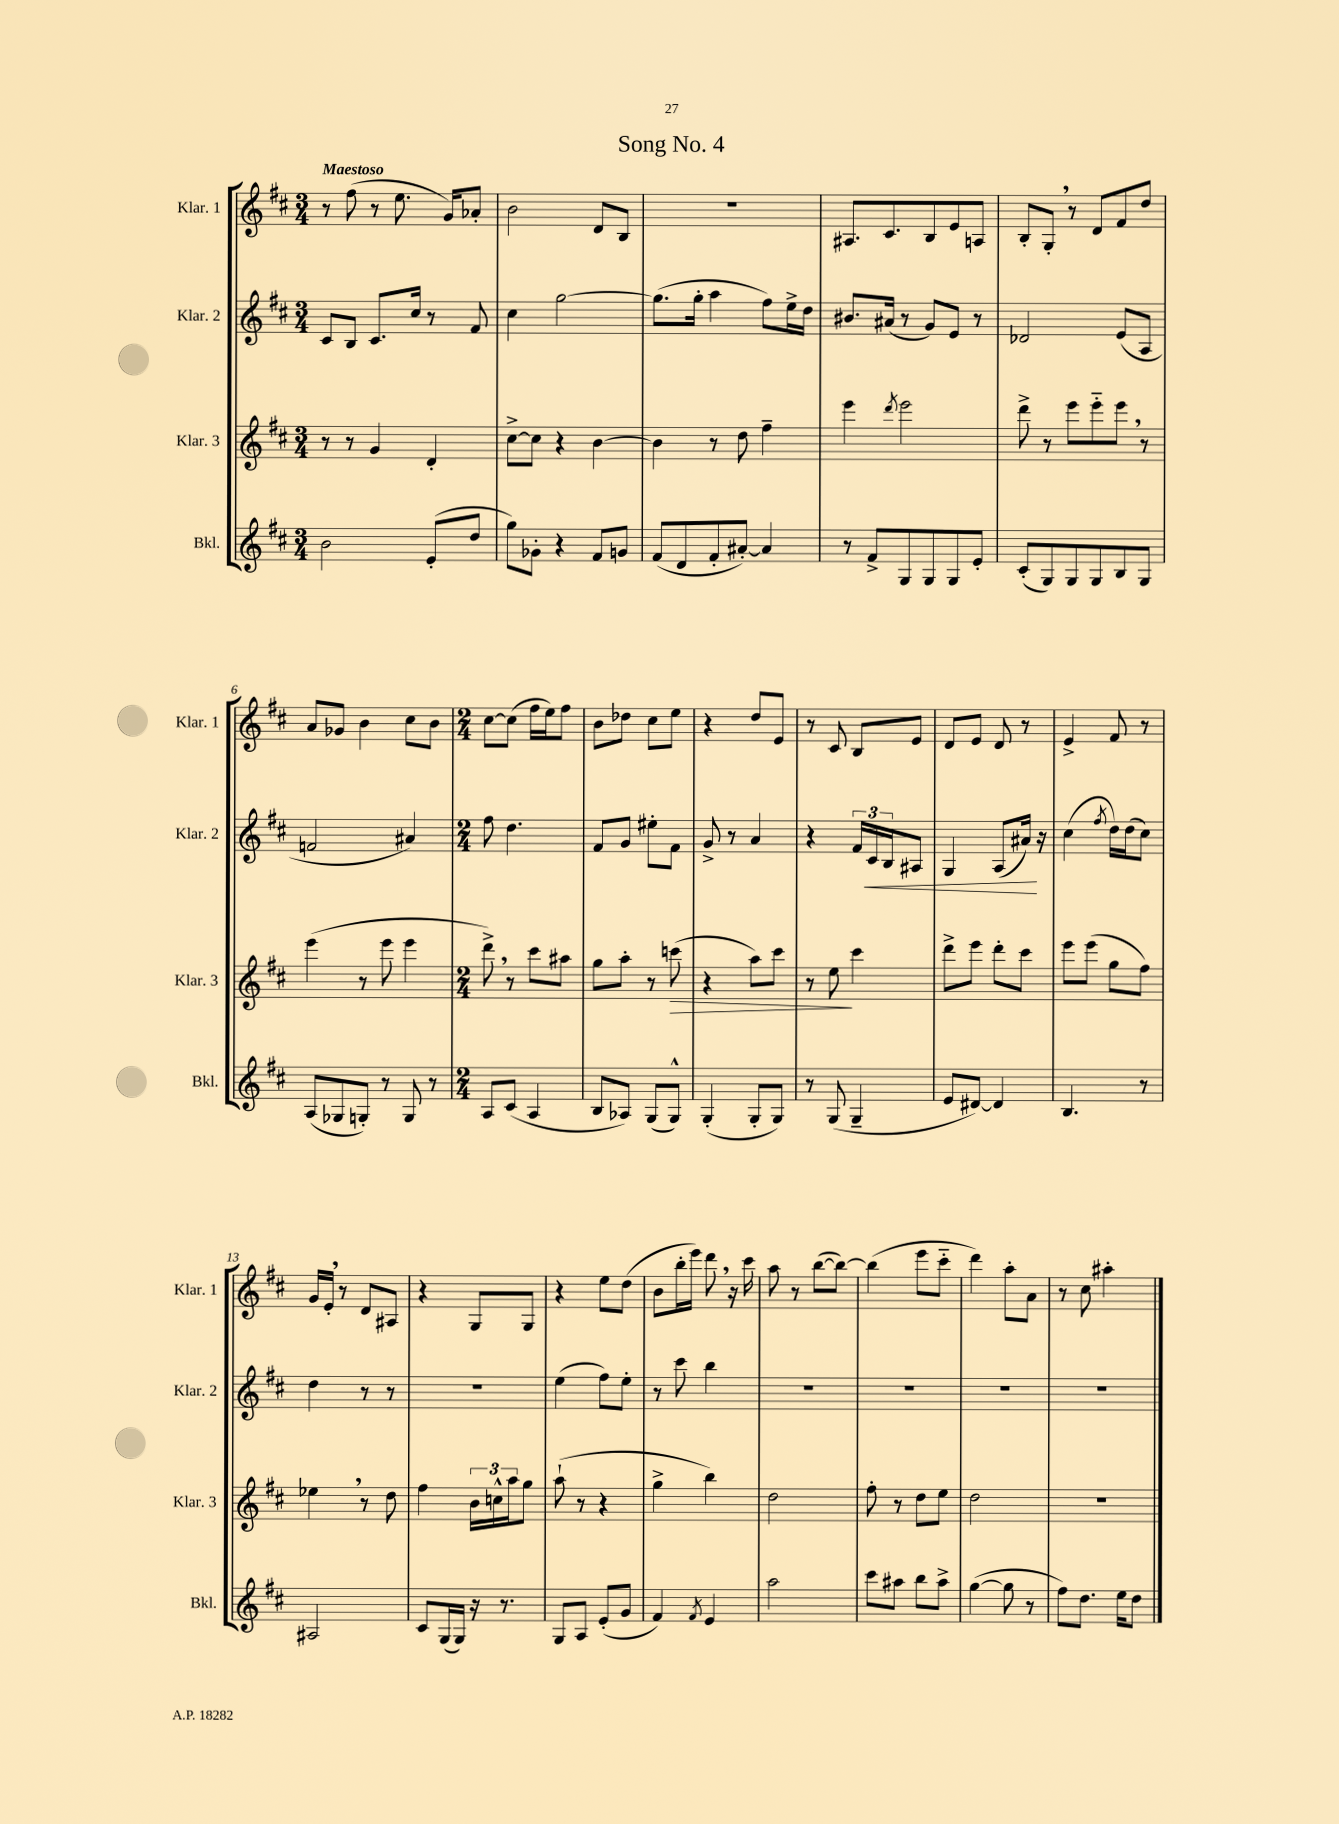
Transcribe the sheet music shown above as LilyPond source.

\header { title = "Song No. 4" }
<<
\new StaffGroup <<
\new Staff = "s0" \with { instrumentName = "Klar. 1" shortInstrumentName = "Klar. 1" } {
    \clef treble \key d \major \numericTimeSignature \time 3/4 \tempo "Maestoso"
    r8 fis''8( r8 e''8. g'16) aes'8-. |
    b'2 d'8 b8 |
    R2. |
    ais8. cis'8. b8 e'8 a8 |
    b8-. g8-. \breathe r8 d'8 fis'8 d''8 |
    a'8 ges'8 b'4 cis''8 b'8 |
    \numericTimeSignature \time 2/4 cis''8~ cis''8( fis''16 e''16) fis''8 |
    b'8 des''8 cis''8 e''8 |
    r4 d''8 e'8 |
    r8 cis'8 b8 e'8 |
    d'8 e'8 d'8 r8 |
    e'4-> fis'8 r8 |
    g'16 e'16-. \breathe r8 d'8 ais8 |
    r4 g8 g8 |
    r4 e''8 d''8( |
    b'8 b''16-. e'''16) d'''8 \breathe r16 cis'''16 |
    a''8 r8 b''8~( b''8~) |
    b''4( e'''8 cis'''8-_ |
    d'''4) a''8-. a'8 |
    r8 cis''8 ais''4-. \bar "|." |
}
\new Staff = "s1" \with { instrumentName = "Klar. 2" shortInstrumentName = "Klar. 2" } {
    \clef treble \key d \major \numericTimeSignature \time 3/4
    cis'8 b8 cis'8. cis''16 r8 fis'8 |
    cis''4 g''2~ |
    g''8.( g''16-. a''4 fis''8) e''16-> d''16 |
    bis'8. ais'16( r8 g'8) e'8 r8 |
    des'2 e'8( a8 |
    f'2 ais'4) |
    \numericTimeSignature \time 2/4 fis''8 d''4. |
    fis'8 g'8 eis''8-. fis'8 |
    g'8-> r8 a'4 |
    r4 \tuplet 3/2 { fis'16 cis'16\< b16 } ais8 |
    g4 a8( ais'16\!) r16 |
    cis''4( \acciaccatura { fis''8 } d''16) d''16( cis''8) |
    d''4 r8 r8 |
    R2 |
    e''4( fis''8) e''8-. |
    r8 cis'''8 b''4 |
    R2 |
    R2 |
    R2 |
    R2 \bar "|." |
}
\new Staff = "s2" \with { instrumentName = "Klar. 3" shortInstrumentName = "Klar. 3" } {
    \clef treble \key d \major \numericTimeSignature \time 3/4
    r8 r8 g'4 d'4-. |
    cis''8~-> cis''8 r4 b'4~ |
    b'4 r8 d''8 fis''4-- |
    e'''4 \acciaccatura { d'''8 } e'''2 |
    d'''8-> r8 e'''8 e'''8-_ e'''8 \breathe r8 |
    e'''4( r8 e'''8 e'''4 |
    \numericTimeSignature \time 2/4 d'''8->) \breathe r8 cis'''8 ais''8 |
    g''8 a''8-. r8 c'''8\>( |
    r4 a''8) cis'''8 |
    r8 e''8\! cis'''4 |
    d'''8-> e'''8 d'''8-. cis'''8 |
    e'''8 e'''8( g''8 fis''8) |
    ees''4 \breathe r8 d''8 |
    fis''4 \tuplet 3/2 { b'16 c''16-^ a''16 } g''8 |
    a''8-!( r8 r4 |
    g''4-> b''4) |
    d''2 |
    fis''8-. r8 d''8 e''8 |
    d''2 |
    r2 \bar "|." |
}
\new Staff = "s3" \with { instrumentName = "Bkl." shortInstrumentName = "Bkl." } {
    \clef treble \key d \major \numericTimeSignature \time 3/4
    b'2 e'8-.( d''8 |
    g''8) ges'8-. r4 fis'8 g'8 |
    fis'8( d'8 fis'8-. ais'8~-.) ais'4 |
    r8 fis'8-> g8 g8 g8 e'8-. |
    cis'8-.( g8) g8 g8 b8 g8 |
    a8( ges8 g8-.) r8 g8 r8 |
    \numericTimeSignature \time 2/4 a8 cis'8( a4 |
    b8 aes8) g8( g8-^) |
    g4-.( g8-. g8) |
    r8 g8( g4-- |
    e'8 dis'8~) dis'4 |
    b4. r8 |
    ais2 |
    cis'8 g16( g16) r16 r8. |
    g8 a8 e'8-.( g'8 |
    fis'4) \acciaccatura { fis'8 } e'4 |
    a''2 |
    cis'''8 ais''8 b''8 ais''8-> |
    g''4~( g''8 r8 |
    fis''8) d''8. e''16 d''8 \bar "|." |
}
>>
>>
